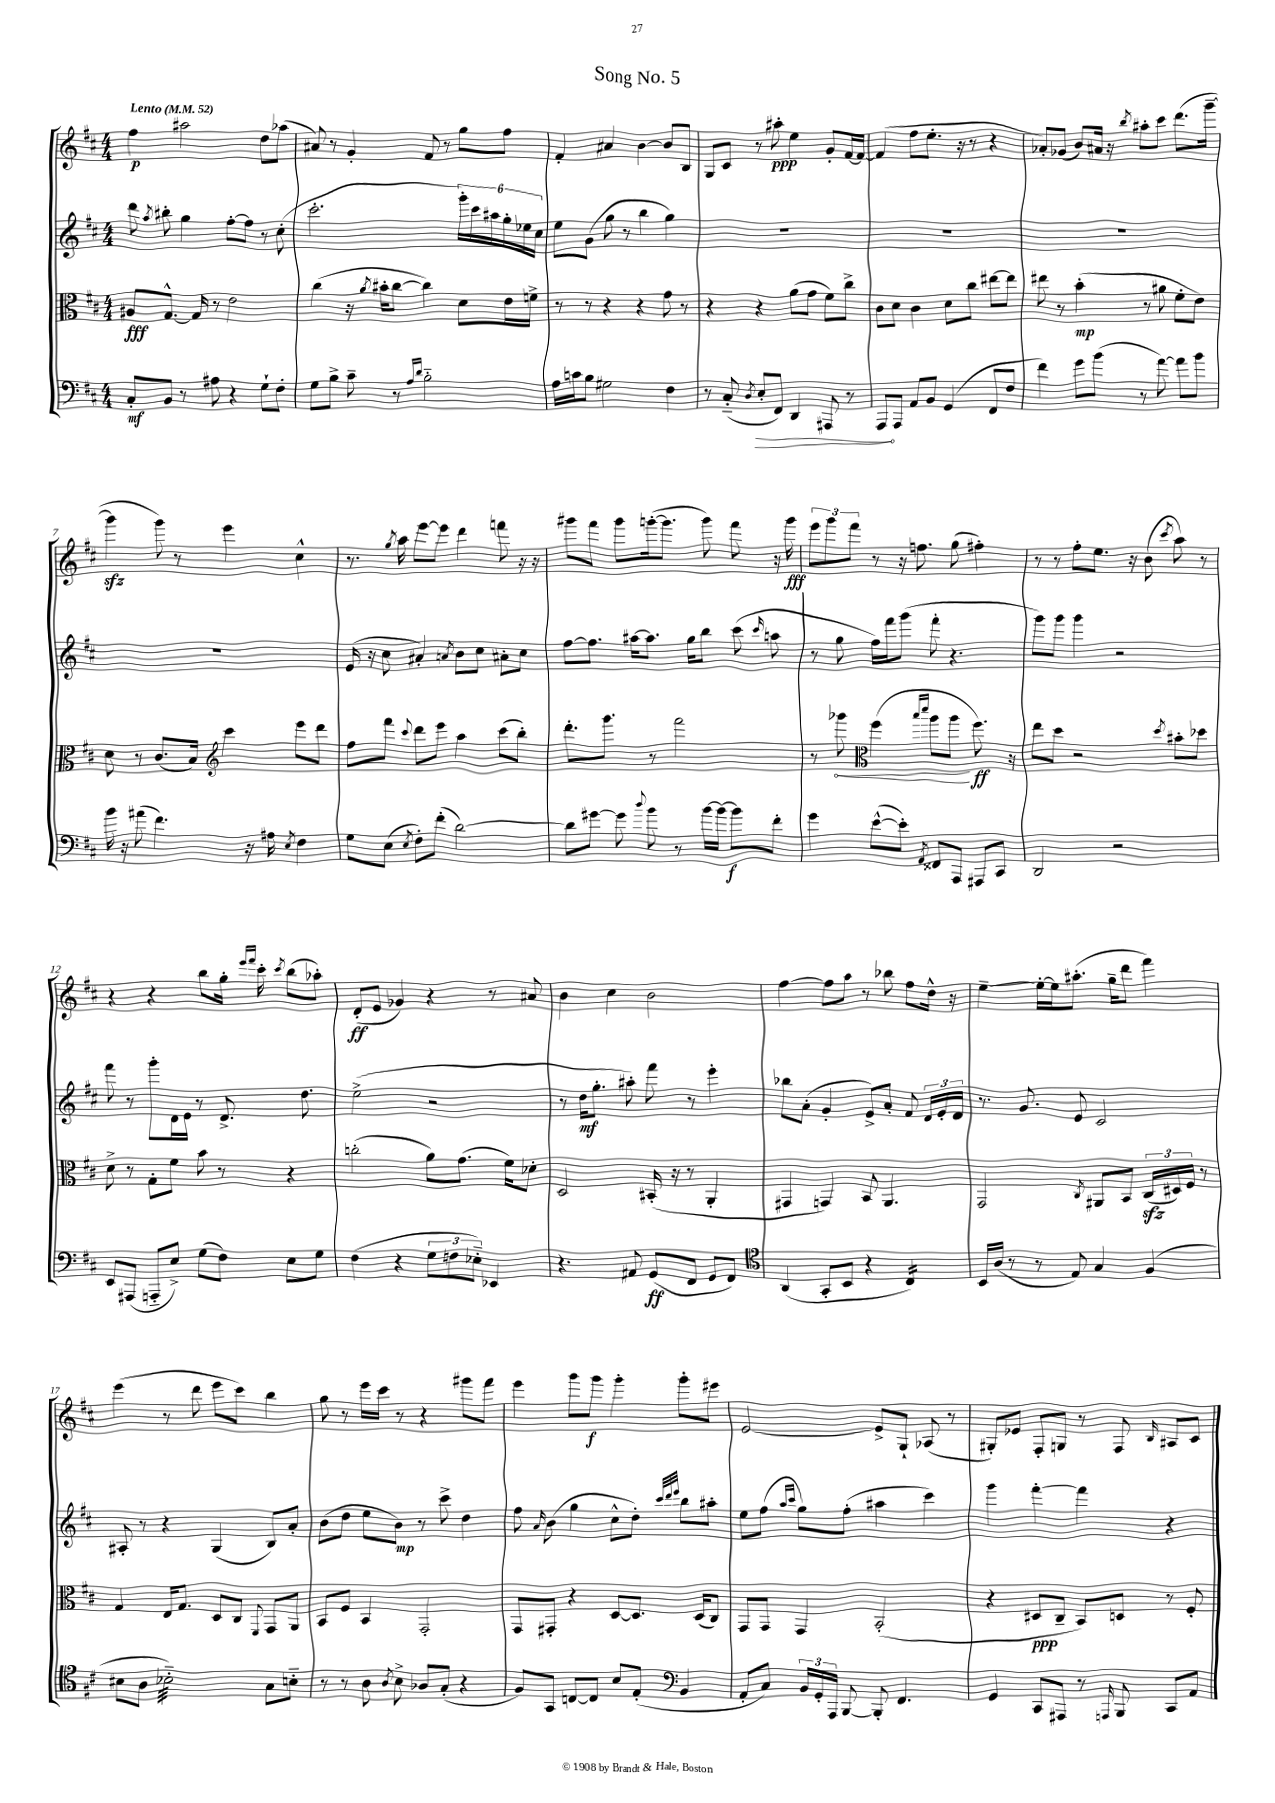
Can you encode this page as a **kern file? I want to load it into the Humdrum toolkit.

**kern	**kern	**kern	**kern
*staff4	*staff3	*staff2	*staff1
*clefF4	*clefC3	*clefG2	*clefG2
*k[f#c#]	*k[f#c#]	*k[f#c#]	*k[f#c#]
*M4/4	*M4/4	*M4/4	*M4/4
*MM52	*MM52	*MM52	*MM52
8C#'/L	8A#/L	8ddd\	4ff#\
.	.	8qaa/	.
8BB/J	[8.G^^/J	8bb#'\	.
8r	.	4gg\	2aa#\
.	16G/]	.	.
8A#\	8r	.	.
4r	2e\	[8ff#'\L	.
.	.	8ff#\]J	.
8G`\L	.	8r	8dd\L
8F#'\J	.	(8cc#'\	(8aa-\J
=	=	=	=
8G\L	(4cc#\	2.ccc#'\	8a#/)
8B^\J	.	.	8r
8c#~\	16r	.	4g'/
.	8qa/	.	.
.	16b#'\LK	.	.
8r	[8cc#\J	.	.
16qqA/LL	.	.	.
16qqd/JJ	.	.	.
2B'~\	4cc#\])	.	8f#/
.	.	.	8r
.	8d\L	24ggg'\LL)	8gg\L
.	.	24ccc#\	.
.	.	24aa#\	.
.	16e\L	24gg'\	8ff#\J
.	.	24ee-\	.
.	16f^\JJ	.	.
.	.	24cc#\JJ	.
=	=	=	=
16A\LL	8r	8ee\L	4f#'/
16c\J	.	.	.
8B\J	8r	(8g\J	.
2G#\	4r	8gg\	4a#/
.	.	8r	.
.	4r	4bb\	[4b\
4F#\	8g\	4gg\)	8b/]L
.	8r	.	8B/J
=	=	=	=
8r	4r	1r	8G/L
(8C#'~/	.	.	8c#/J
8qD/	.	.	.
8E'/L	4r	.	8r
8FF#/J)	.	.	8aa#'\
4DD/	(8a\L	.	4ee\
.	8g\J	.	.
8AAA#/	8f#\L)	.	8g'/L
8r	8cc#^\J	.	[16f#/L
.	.	.	16f#/_JJ
=	=	=	=
8AAA/L	8c#\L	1r	(4f#/]
8AAA/J	8d\J	.	.
8AA/L	4c#\	.	8ff#\L
8BB/J	.	.	8.ee'\J
(4GG/	8d\L	.	.
.	.	.	16r
.	8cc#\J	.	8r
8FF#/L	[8ee#\L	.	4r
8F#/J	8ee#\]J	.	.
=	=	=	=
4f#\)	8ee#\	1r	8a-'/L)
.	8r	.	(8g-/J
8g\L	(4b'\	.	8b/L)
(8b\J	.	.	16a#/Jk
.	.	.	16r
.	.	.	8qbb/
8r	8r	.	8aa#'\L
[8a\)	8a#\	.	8ccc#\J
8a\]L	8f#'\L	.	(8.ddd\L
8b\J	8e\J)	.	.
.	.	.	[16ggg~\Jk
=	=	=	=
16b\	8d\	1r	4ggg\]
16r	.	.	.
(8a#\	8r	.	.
4.f#\)	(8.c#/L	.	8ggg\)
.	.	.	8r
.	16B/Jk)	.	.
*	*clefG2	*	*
.	4ccc#\	.	4eee\
16r	.	.	.
16A#\	.	.	.
8qE/	.	.	.
4F#\	8eee\L	.	4cc#^^\
.	8ddd\J	.	.
=	=	=	=
8G\L	8ff#\L	(16e/	8.r
.	.	16r	.
(8E\J	8fff#\J	8cc#\	.
.	.	.	8qgg/
.	.	.	16aa\
8qE/	8qqccc#/	.	.
8F#'\L)	8ddd\L	4a#'/)	[8eee\L
(8f#'\J	8eee\J	.	8eee\]J
.	.	8qa/	.
[2d\)	4aa\	8b\L	4ddd\
.	.	8cc#\J	.
.	(8ccc#\L	8a#'\L	8fff\
.	8bb'\J)	8cc#\J	16r
.	.	.	16r
=	=	=	=
8d\]L	8.ddd'\L	[8ff#\L	8ggg#\L
[8g#\J	.	8.ff#\]J	8fff#\J
.	8.ggg\J	.	.
8g#\]	.	.	8ggg#\L
.	.	[16aa#\LK	.
8qqdd/	.	.	.
8b\	8r	8.aa#\]J	([16ggg'\k
.	.	.	8.ggg\]J
8r	2fff#\	.	.
.	.	16gg\LK	.
[16b\LL	.	8bb\J	8ggg\)
16b\_JJ	.	.	.
8b\]L	.	(8ccc#\	8fff#\
.	.	16qqccc#/	.
8f#'\J	.	8aa\	16r
.	.	.	16ggg\
=	=	=	=
4g\	8r	8r	12eee\L
.	.	.	12ggg\
.	8ggg-\	8gg\	.
.	.	.	12fff#\J
*	*clefC3	*	*
([8e^^\L	(4ff#\	16ff#\LL)	8r
.	.	16fff#\J	.
8e'\]J)	.	(8ggg\J	16r
.	.	.	8.ff\
.	16qqbb/LL	.	.
8qAA/	16qqddd/JJ	.	.
8FF##/L	8aa\L	8fff#'\	.
8AAA/J	8aa\J	4.r	(8gg\
8AAA#/L	8.ff#\)	.	4ff#'\)
8CC#/J	.	.	.
.	16r	.	.
=	=	=	=
2DD/	8ee\L	8ggg\L)	8r
.	8dd\J	8ggg\J	8r
.	2r	4ggg\	8ff#'\L
.	.	.	8.ee\J
2r	.	2r	.
.	.	.	16r
.	.	.	(8b\
.	8qdd/	.	8qccc#/
.	8b#'\L	.	8aa\)
.	8dd-\J	.	8r
=	=	=	=
8EE/L	8d^\	8fff#\	4r
(8AAA#/J	8r	8r	.
8AAA'~/L	8G'\L	8ggg'\L	4r
8E^/J)	8f#\J	16d\L	.
.	.	16e\JJ	.
(8G\L	8b\	8r	8bb\L
8F#\J)	8r	8.d^/	16gg'\Jk
.	.	.	16qqeee/LL
.	.	.	16qqfff#/JJ
.	.	.	16ccc#'\
.	.	.	8qccc#/
8E\L	4r	.	(8bb\L
.	.	8.dd\	.
8G\J	.	.	8aa-'\J)
=	=	=	=
(4F#\	(2cc'\	(2ee^\	(8d'/L
.	.	.	8e/J
4r	.	.	4g-/)
12G\L	8a\L)	2r	4r
12F\	.	.	.
.	(8.g\J	.	.
12E-'~\J)	.	.	.
4EE-/	.	.	8r
.	16f#\LK)	.	.
.	8d-'\J	.	8a#/
=	=	=	=
4.r	2D/	8r	4b\
.	.	16dd\LK	.
.	.	8.gg'\J	.
.	.	.	4cc#\
8AA#/	.	8aa#'\)	.
(8GG/L	(16BB#'/	8fff#\	2b\
.	16r	.	.
8FF#/J	8r	8r	.
8GG/L	4AA'/	4eee'\	.
8FF#/J)	.	.	.
=	=	=	=
*clefC4	*	*	*
(4AA/	4GG#/	8bb-\L	[4ff#\
.	.	(8a'\J	.
8GG'/L	4GG/)	4g'/	8ff#\]L
8BB/J	.	.	8aa\J
4r	8BB/	8e^/L)	8r
.	4.AA/	8a'/J	8bb-\
4C#/)	.	8f#/	8ff#\L
.	.	24d/LL	16dd^^\Jk
.	.	24e'/	.
.	.	.	16r
.	.	24d/JJ	.
=	=	=	=
16BB/LL	2GG/	8.r	[4ee~\
(16A/JJ	.	.	.
8r	.	.	.
.	.	8.g/	.
8r	.	.	16ee'\_LL
.	.	.	16ee\]J
8E/)	.	8e/	(8.aa#'\J
.	8qC#/	.	.
4G/	8AA#/L	2c#/	.
.	.	.	16gg~\LK
.	8BB/J	.	8ddd\J
(4F#/	(24C#/LL	.	4fff#\)
.	24D#/)	.	.
.	24F#/JJ	.	.
.	8r	.	.
=	=	=	=
8B#\L	4G/	8A#'/	(4eee\
8A\J	.	8r	.
2B-'~\)	16E/LK	4r	8r
.	8.G/J	.	.
.	.	.	8ddd\
.	8D/L	(4G/	8eee\L
.	8C#/J	.	8ccc#\J)
.	8qqFF#/	.	.
8G\L	8GG/L	8B/L)	4bb\
8B'~\J	8AA/J	8a'/J	.
=	=	=	=
8r	8BB/L	(8b\L	8gg\
8r	8F#/J	8dd\J	8r
8A\	4BB/	8ee\L	16eee\LL
.	.	.	16ccc#\JJ
8qA/	.	.	.
8B^\	.	8b\J)	8r
8A-/L	2GG'/	8r	4r
(8G'/J	.	8ccc#^\	.
4r	.	4dd\	8ggg#\L
.	.	.	8fff#\J
=	=	=	=
8F#/L)	8GG/L	8ff#\	4eee\
.	.	16qqa/	.
8GG/J	8GG#'/J	(8b\	.
[8C/L	4r	4gg\	8ggg\L
8C/]J	.	.	8ggg\J
8B/L	[8D/L	8cc#^^\L	4ggg'\
(8E'/J	8.D/]J	8dd'\J)	.
*clefF4	*	*	*
.	.	32qqccc#/LLL	.
.	.	32qqddd/	.
.	.	32qqeee/JJJ	.
4BB/	.	8bb\L	8ggg'\L
.	(16D/LK	.	.
.	8C#/J)	8aa#'\J	8eee#\J
=	=	=	=
8AA'/L	8GG/L	8ee\L	[2e/
8C#/J)	8GG/J	(8ff#\J	.
.	.	16qqaa/LL	.
.	.	16qqccc#/JJ	.
24BB/LL	4GG/	8gg\L)	.
24GG'/	.	.	.
24AAA/JJ	.	.	.
[8BBB/	.	(8ff#'\J	.
8BBB'/]	(2BB'/	4aa#\	8e^/]L
4.FF#/	.	.	8G`/J
.	.	4ccc#\)	(8A-/
.	.	.	8r
=	=	=	=
4GG/	4r	4ggg\	8G#'/L)
.	.	.	8e-/J
8CC#/L	8D#/L	[4fff#'\	8F#'/L
8AAA#/J	8C#~/J	.	8G/J
8r	8BB/L)	4fff#\]	8r
16qqAAA/	.	.	.
8BBB/	8D/J	.	8F#/
.	.	.	16qqB/
8CC#/L	8r	4r	8A#/L
8AA/J	8F#'/	.	8c#/J
==	==	==	==
*-	*-	*-	*-
